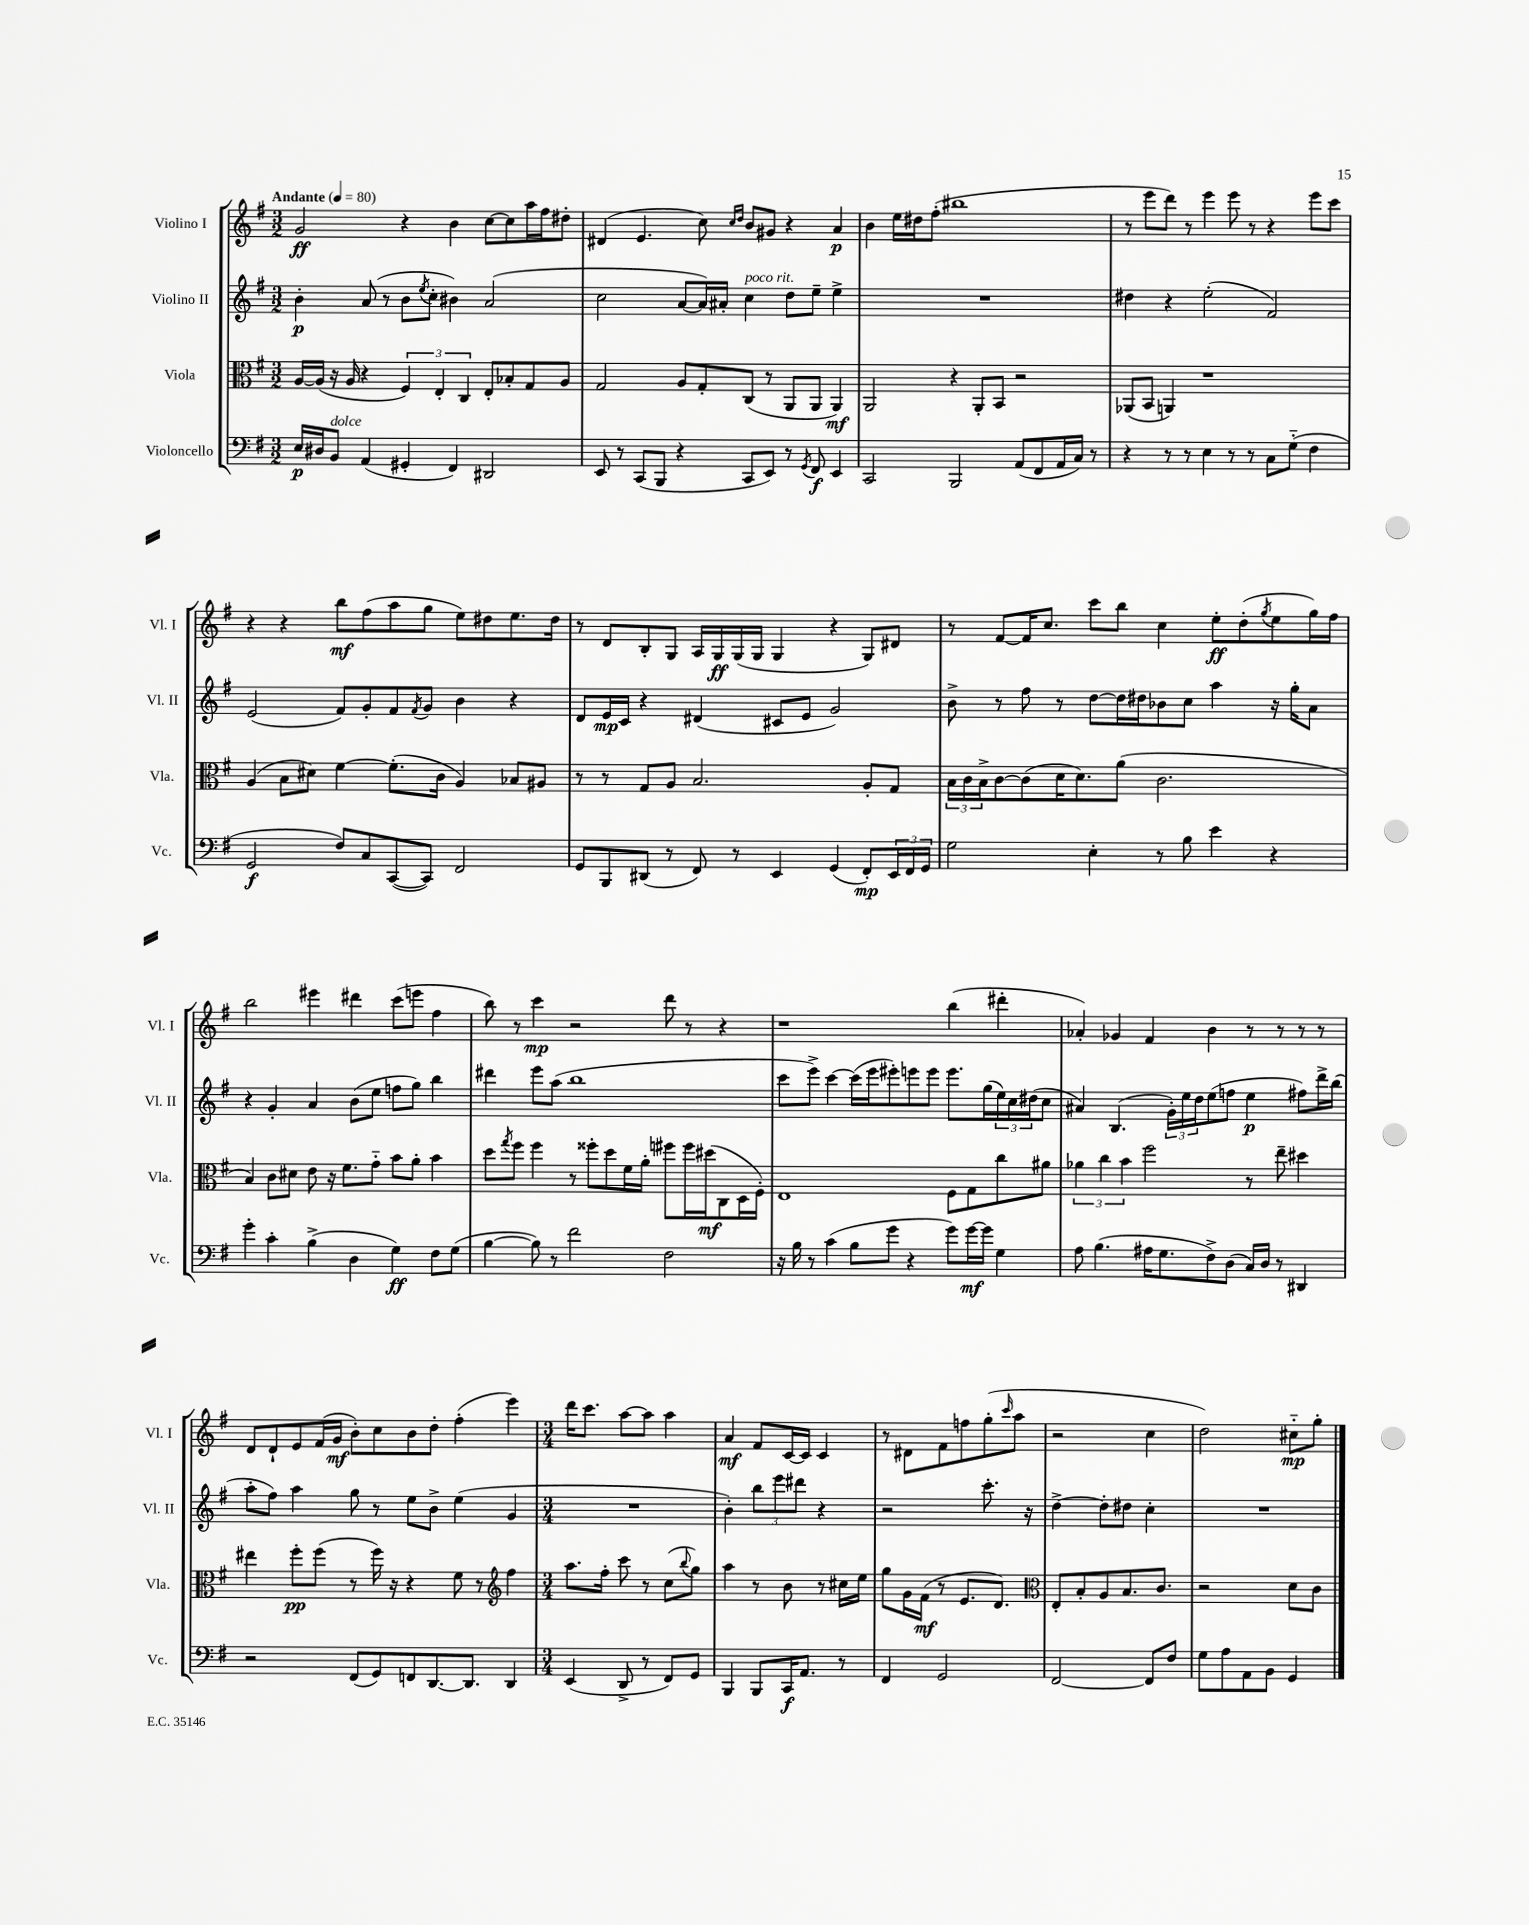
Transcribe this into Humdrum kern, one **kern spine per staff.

**kern	**dynam	**kern	**dynam	**kern	**dynam	**kern	**dynam
*part4	*part4	*part3	*part3	*part2	*part2	*part1	*part1
*staff4	*staff4	*staff3	*staff3	*staff2	*staff2	*staff1	*staff1
*I"Violoncello	*	*I"Viola	*	*I"Violino II	*	*I"Violino I	*
*I'Vc.	*	*I'Vla.	*	*I'Vl. II	*	*I'Vl. I	*
*clefF4	*	*clefC3	*	*clefG2	*	*clefG2	*
*k[f#]	*	*k[f#]	*	*k[f#]	*	*k[f#]	*
*M3/2	*	*M3/2	*	*M3/2	*	*M3/2	*
*MM80	*	*MM80	*	*MM80	*	*MM80	*
=1	=1	=1	=1	=1	=1	=1	=1
!	!	!	!	!	!	!LO:TX:a:B:t=Andante	!
16E/LL	p	[16A/LL	.	4b'\	p	2g/	ff
16D#X/J	.	(16A/JJ]	.	.	.	.	.
!LO:TX:a:i:t=dolce	!	!	!	!	!	!	!
8BB/J	.	16r	.	.	.	.	.
.	.	16A/	.	.	.	.	.
(4AA/	.	4r	.	(8a/	.	.	.
.	.	.	.	8r	.	.	.
4GG#X'/	.	6F#/)	.	8b\L	.	4r	.
.	.	.	.	8qee/	.	.	.
.	.	.	.	8cc'\J	.	.	.
.	.	6E'/	.	.	.	.	.
4FF#/)	.	.	.	4b#X\)	.	4b\	.
.	.	6C/	.	.	.	.	.
2DD#X/	.	8E'/L	.	(2a/	.	[8cc\L	.
.	.	8B-X'/	.	.	.	8cc\]	.
.	.	8G/	.	.	.	16aa\L	.
.	.	.	.	.	.	16ff#\J	.
.	.	8A/J	.	.	.	8dd#X'\J	.
=2	=2	=2	=2	=2	=2	=2	=2
8EE/	.	2G/	.	2cc\	.	(4d#X/	.
8r	.	.	.	.	.	.	.
(8CC/L	.	.	.	.	.	4.e/	.
8BBB/J	.	.	.	.	.	.	.
4r	.	8A/L	.	[8a/L	.	.	.
.	.	8G'/	.	16a/L])	.	8cc\)	.
.	.	.	.	16a#X'/JJ	.	.	.
.	.	.	.	.	.	16qqcc/LL	.
.	.	.	.	.	.	16qqdd/JJ	.
!	!	!	!	!LO:TX:a:i:t=poco rit.	!	!	!
8CC/L	.	(8C/J	.	4cc\	.	8b/L	.
8EE/J)	.	8r	.	.	.	8g#X/J	.
8r	.	8AA/L	.	8dd\L	.	4r	.
8qGG/	.	.	.	.	.	.	.
8FF#/	f	8AA/J	.	8ee~\J	.	.	.
4EE/	.	4AA/)	mf	4ee^\	.	4a/	p
=3	=3	=3	=3	=3	=3	=3	=3
2CC/	.	2AA/	.	1.r	.	4b\	.
.	.	.	.	.	.	16ee\LL	.
.	.	.	.	.	.	16dd#X\J	.
.	.	.	.	.	.	(8ff#'\J	.
2BBB/	.	4r	.	.	.	1bb#X	.
.	.	8AA'/L	.	.	.	.	.
.	.	8BB/J	.	.	.	.	.
(8AA/L	.	2r	.	.	.	.	.
8FF#/	.	.	.	.	.	.	.
16AA/L	.	.	.	.	.	.	.
16C/JJ)	.	.	.	.	.	.	.
8r	.	.	.	.	.	.	.
=4	=4	=4	=4	=4	=4	=4	=4
4r	.	(8AA-X/L	.	4dd#X\	.	8r	.
.	.	8BB/J	.	.	.	8eee\L	.
8r	.	4AAn/)	.	4r	.	8ddd\J)	.
8r	.	.	.	.	.	8r	.
4E\	.	1r	.	(2ee'\	.	4eee\	.
8r	.	.	.	.	.	8eee\	.
8r	.	.	.	.	.	8r	.
8C\L	.	.	.	2f#/)	.	4r	.
(8G\J	.	.	.	.	.	.	.
4F#\	.	.	.	.	.	8eee\L	.
.	.	.	.	.	.	8ccc\J	.
!!LO:LB:g=z
=5	=5	=5	=5	=5	=5	=5	=5
2GG/	f	(4A/	.	(2e/	.	4r	.
.	.	8B\L	.	.	.	4r	.
.	.	8d#X\J)	.	.	.	.	.
8F#/L)	.	[4f#\	.	8f#/L)	.	8bb\L	mf
8C/	.	.	.	8g'/	.	(8ff#\	.
([8CC/	.	(8.f#'\L]	.	8f#/	.	8aa\	.
.	.	.	.	8qf#/	.	.	.
8CC/J])	.	.	.	8g/J	.	8gg\J	.
.	.	16c\Jk	.	.	.	.	.
2FF#/	.	4A/)	.	4b\	.	8ee\L)	.
.	.	.	.	.	.	8dd#X\	.
.	.	8B-X/L	.	4r	.	8.ee\	.
.	.	8A#X/J	.	.	.	.	.
.	.	.	.	.	.	16dd#\Jk	.
=6	=6	=6	=6	=6	=6	=6	=6
8GG/L	.	8r	.	8d/L	.	8r	.
8BBB/	.	8r	.	16e/L	mp	8d/L	.
.	.	.	.	16c/JJ	.	.	.
(8DD#X/J	.	8G/L	.	4r	.	8B'/	.
8r	.	8A/J	.	.	.	8G/J	.
8FF#/)	.	2.B/	.	(4d#X/	.	16A/LL	.
.	.	.	.	.	.	16G/	ff
8r	.	.	.	.	.	(16G/	.
.	.	.	.	.	.	16G/JJ	.
4EE/	.	.	.	8c#X/L	.	4G/	.
.	.	.	.	8e/J	.	.	.
(4GG/	.	.	.	2g/)	.	4r	.
8FF#'/L)	mp	8A'/L	.	.	.	8G/L)	.
24EE/L	.	8G/J	.	.	.	8d#X/J	.
24FF#/	.	.	.	.	.	.	.
24GG/JJ	.	.	.	.	.	.	.
=7	=7	=7	=7	=7	=7	=7	=7
2G\	.	24B\LL	.	8b^\	.	8r	.
.	.	24c\	.	.	.	.	.
.	.	24B^\J	.	.	.	.	.
.	.	[8c\	.	8r	.	[8f#/L	.
.	.	(8c\]	.	8ff#\	.	16f#/K]	.
.	.	.	.	.	.	8.cc/J	.
.	.	16d\K	.	8r	.	.	.
.	.	8.d\)	.	.	.	.	.
4E'\	.	.	.	[8dd\L	.	8ccc\L	.
.	.	(8a\J	.	16dd\L]	.	8bb\J	.
.	.	.	.	16dd#X\J	.	.	.
8r	.	2.c\	.	8b-X\	.	4cc\	.
8B\	.	.	.	8cc\J	.	.	.
4e\	.	.	.	4aa\	.	8ee'\L	ff
.	.	.	.	.	.	(8dd'\	.
.	.	.	.	.	.	8qgg/	.
4r	.	.	.	16r	.	8ee\	.
.	.	.	.	16gg'\KL	.	.	.
.	.	.	.	8a\J	.	16gg\L)	.
.	.	.	.	.	.	16ff#\JJ	.
!!LO:LB:g=z
=8	=8	=8	=8	=8	=8	=8	=8
4g'\	.	4B/)	.	4r	.	2bb\	.
4c'\	.	8c\L	.	4g'/	.	.	.
.	.	8d#X\J	.	.	.	.	.
(4B^\	.	8e\	.	4a/	.	4eee#X\	.
.	.	16r	.	.	.	.	.
.	.	8.f#\L	.	.	.	.	.
4D\	.	.	.	(8b\L	.	4ddd#X\	.
.	.	8g\J	.	8ee\J	.	.	.
4G\)	ff	8b\L	.	8ffn\L	.	(8ccc\L	.
.	.	8a'\J	.	8gg\J)	.	8eeen\J	.
8F#\L	.	4b\	.	4bb\	.	4ff#\	.
(8G\J	.	.	.	.	.	.	.
=9	=9	=9	=9	=9	=9	=9	=9
[4B\	.	8dd\L	.	4ddd#X\	.	8bb\)	.
.	.	8qgg/	.	.	.	.	.
.	.	8ff#\J	.	.	.	8r	.
8B\])	.	4ff#\	.	8eee\L	.	4ccc\	mp
8r	.	.	.	(8aa\J	.	.	.
2f#\	.	8r	.	1bb	.	2r	.
.	.	8ff##X'\L	.	.	.	.	.
.	.	8dd\	.	.	.	.	.
.	.	16f#\L	.	.	.	.	.
.	.	16a'\JJ	.	.	.	.	.
2F#\	.	8ff#X\L	.	.	.	8ddd\	.
.	.	16ff#\L	.	.	.	8r	.
.	.	(16dd#X\J	mf	.	.	.	.
.	.	8C\	.	.	.	4r	.
.	.	16D\L	.	.	.	.	.
.	.	16F#'\JJ)	.	.	.	.	.
=10	=10	=10	=10	=10	=10	=10	=10
16r	.	1E	.	8ccc\L	.	1r	.
16B\	.	.	.	.	.	.	.
8r	.	.	.	8eee^\J)	.	.	.
(4c\	.	.	.	[4ccc\	.	.	.
8B\L	.	.	.	(16ccc\LL]	.	.	.
.	.	.	.	16eee\J	.	.	.
8g\J	.	.	.	8eee#X'\)	.	.	.
4r	.	.	.	8eeen\	.	.	.
.	.	.	.	8eee\J	.	.	.
8g\L)	.	8F#\L	.	8.eee\L	.	(4bb\	.
[16g\L	mf	8G\	.	.	.	.	.
16g\JJ]	.	.	.	(16gg\L	.	.	.
4G\	.	8cc\	.	24ee\)	.	4ddd#X'\	.
.	.	.	.	24cc\	.	.	.
.	.	.	.	(24dd#X\J	.	.	.
.	.	8a#X\J	.	8cc\J	.	.	.
=11	=11	=11	=11	=11	=11	=11	=11
8A\	.	6a-X\	.	4a#X/)	.	4a-X'/)	.
(4.B\	.	.	.	.	.	.	.
.	.	6cc\	.	.	.	.	.
.	.	.	.	(4.B/	.	4g-X/	.
.	.	6b\	.	.	.	.	.
16A#X\KL	.	2ff#\	.	.	.	4f#/	.
8.G\	.	.	.	.	.	.	.
.	.	.	.	24g'\LL)	.	.	.
.	.	.	.	24ee\	.	.	.
.	.	.	.	24dd\J	.	.	.
8F#^\)	.	.	.	(8ee\	.	4b\	.
(8D\J	.	.	.	8ffn\J	.	.	.
16C/LL)	.	8r	.	4ee\	p	8r	.
16D/JJ	.	.	.	.	.	.	.
8r	.	8ee~\	.	.	.	8r	.
4DD#X/	.	4dd#X\	.	8ff#X\L)	.	8r	.
.	.	.	.	16ddd^\L	.	8r	.
.	.	.	.	(16bb\JJ	.	.	.
!!LO:LB:g=z
=12	=12	=12	=12	=12	=12	=12	=12
2r	.	4ee#X\	.	8aa'\L	.	8d/L	.
.	.	.	.	8ff#\J)	.	8d`/	.
.	.	8ff#'\L	pp	4aa\	.	8e/	.
.	.	(8ff#\J	.	.	.	(16f#/L	.
.	.	.	.	.	.	16g/JJ	mf
(8FF#/L	.	8r	.	8gg\	.	8b'\L)	.
8GG/)	.	16ff#\)	.	8r	.	8cc\	.
.	.	16r	.	.	.	.	.
8FFn/	.	4r	.	8ee\L	.	8b\	.
[8.DD/	.	.	.	8b^\J	.	8dd'\J	.
.	.	8f#\	.	(4ee\	.	(4ff#'\	.
8.DD/J]	.	.	.	.	.	.	.
.	.	8r	.	.	.	.	.
*	*	*clefG2	*	*	*	*	*
4DD/	.	4ff#\	.	4g/	.	4eee\)	.
=13	=13	=13	=13	=13	=13	=13	=13
*M3/4	*	*M3/4	*	*M3/4	*	*M3/4	*
(4EE/	.	8.aa\L	.	2.r	.	16ddd\KL	.
.	.	.	.	.	.	8.ccc\J	.
.	.	16ff#'\Jk	.	.	.	.	.
8DD^/	.	8ccc\	.	.	.	[8aa\L	.
8r	.	8r	.	.	.	8aa\J]	.
8FF#/L)	.	(8cc\L	.	.	.	4aa\	.
.	.	8qqbb/	.	.	.	.	.
8GG/J	.	8gg\J)	.	.	.	.	.
=14	=14	=14	=14	=14	=14	=14	=14
4BBB/	.	4aa\	.	4b'\)	.	4a/	mf
8BBB/L	.	8r	.	12bb\L	.	8f#/L	.
.	.	.	.	12eee\	.	.	.
16CC/K	f	8b\	.	.	.	[16c/L	.
.	.	.	.	12ddd#X\J	.	.	.
8.AA/J	.	.	.	.	.	16c/JJ]	.
.	.	8r	.	4r	.	4c/	.
8r	.	16cc#X\LL	.	.	.	.	.
.	.	16ee\JJ	.	.	.	.	.
=15	=15	=15	=15	=15	=15	=15	=15
4FF#/	.	8gg\L	.	2r	.	8r	.
.	.	16g\L	.	.	.	8d#X\L	.
.	.	(16f#\JJ	mf	.	.	.	.
2GG/	.	8r	.	.	.	8f#\	.
.	.	8.e/L	.	.	.	8ffn\	.
.	.	.	.	8.ccc'\	.	(8gg'\	.
.	.	8.d/J)	.	.	.	.	.
.	.	.	.	.	.	16qqccc/	.
.	.	.	.	.	.	8aa\J	.
.	.	.	.	16r	.	.	.
=16	=16	=16	=16	=16	=16	=16	=16
*	*	*clefC3	*	*	*	*	*
[2FF#/	.	8E'/L	.	[4dd^\	.	2r	.
.	.	8B'/	.	.	.	.	.
.	.	8A/	.	8dd'\L]	.	.	.
.	.	8.B/	.	8dd#X\J	.	.	.
8FF#/L]	.	.	.	4cc'\	.	4cc\	.
.	.	8.c/J	.	.	.	.	.
8F#/J	.	.	.	.	.	.	.
=17	=17	=17	=17	=17	=17	=17	=17
8G\L	.	2r	.	2.r	.	2dd\)	.
8A\	.	.	.	.	.	.	.
8AA\	.	.	.	.	.	.	.
8BB\J	.	.	.	.	.	.	.
4GG/	.	8d\L	.	.	.	8cc#X\L	mp
.	.	8c\J	.	.	.	8gg'\J	.
==	==	==	==	==	==	==	==
*-	*-	*-	*-	*-	*-	*-	*-
